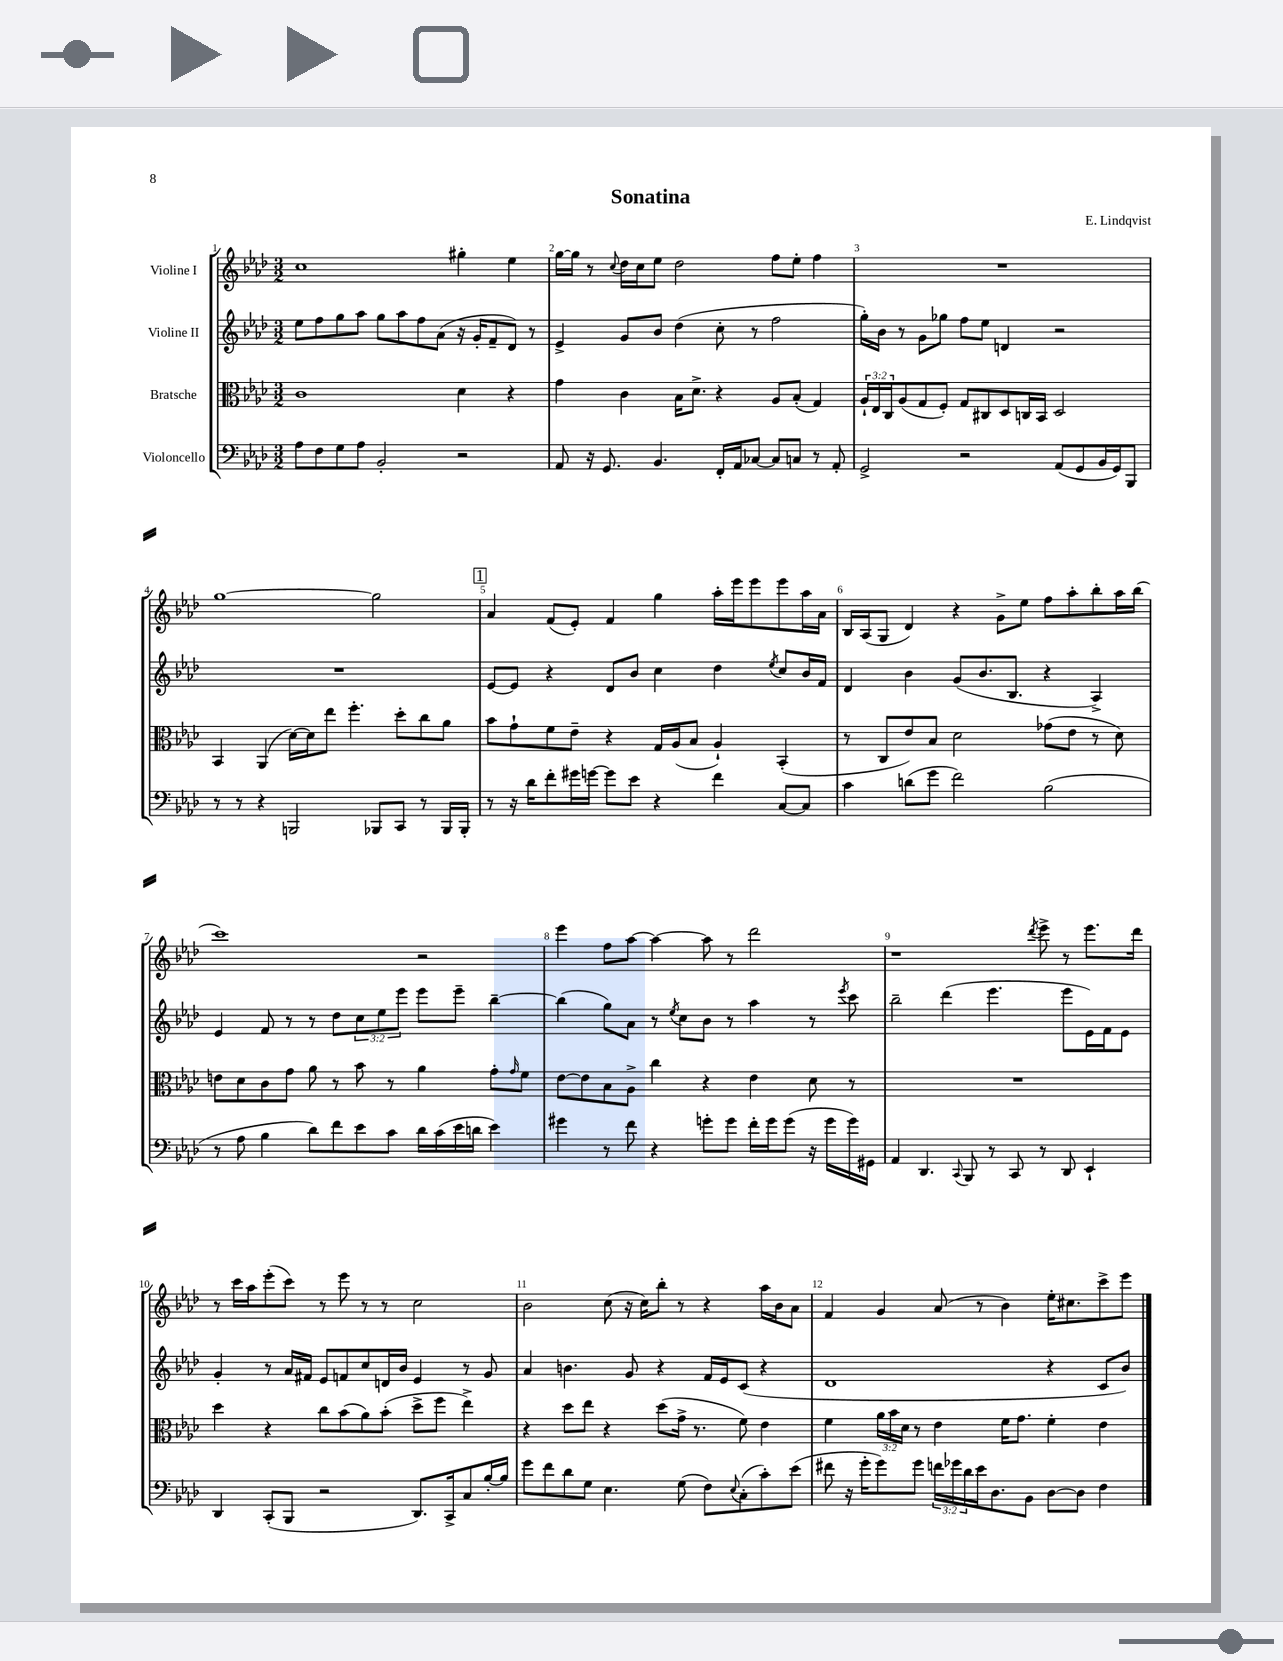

**kern	**kern	**kern	**kern
*staff4	*staff3	*staff2	*staff1
*clefF4	*clefC3	*clefG2	*clefG2
*k[b-e-a-d-]	*k[b-e-a-d-]	*k[b-e-a-d-]	*k[b-e-a-d-]
*M3/2	*M3/2	*M3/2	*M3/2
8A-	1c	8ee-	1cc
8F	.	8ff	.
8G	.	8gg	.
8A-	.	8aa-	.
2BB-'	.	8gg	.
.	.	8aa-	.
.	.	8ff	.
.	.	(8a-	.
2r	4d-	16r	4gg#'
.	.	16g'	.
.	.	8f~	.
.	4r	8d-)	4ee-
.	.	8r	.
=	=	=	=
8AA-	4g	4e-^	[16gg
.	.	.	16gg]
16r	.	.	8r
8.GG	.	.	.
.	.	.	8qqcc
.	4c	8g	16dd-
.	.	.	16cc
4.BB-	.	8b-	8ee-
.	16B-	(4dd-	2dd-
.	8.d-^	.	.
16FF'	4r	8cc'	.
16AA-	.	.	.
[8C-	.	8r	.
8C-]	8A-	2ff	8ff
8C	(8B-'	.	8ee-'
8r	4G)	.	4ff
8AA-'	.	.	.
=	=	=	=
2GG^	24A-`	16gg')	1.r
.	24E-	.	.
.	.	16b-	.
.	24C	.	.
.	(8A-	8r	.
.	8G	8g	.
.	8F')	8gg-	.
2r	8G	8ff	.
.	8C#	8ee-	.
.	8D-	4d	.
.	16C	.	.
.	16BB-	.	.
(8AA-	2D-	2r	.
8GG	.	.	.
16BB-	.	.	.
16GG)	.	.	.
8BBB-	.	.	.
=	=	=	=
8r	4BB-	1.r	[1gg
8r	.	.	.
4r	(4AA-	.	.
2BBB	[16d-)	.	.
.	16d-]	.	.
.	8ee-	.	.
.	4.ff'	.	.
8BBB-	.	.	2gg]
8CC	8dd-'	.	.
8r	8cc	.	.
16BBB-	8a-	.	.
16BBB-'	.	.	.
=	=	=	=
8r	8b-	[8e-	4a-
16r	8g`	8e-]	.
16d-	.	.	.
8f'	8f	4r	(8f
16g#	8e-~	.	8e-')
[16g	.	.	.
8g]	4r	8d-	4f
8e-	.	8b-	.
4r	16G	4cc	4gg
.	(16A-	.	.
.	8B-	.	.
4f	4A-`)	4dd-	16aa-'
.	.	.	16eee-
.	.	.	8eee-
.	.	8qee-	.
[8C	(4BB-'	8cc	8eee-
8C]	.	16b-	16aa-
.	.	16f	16a-
=	=	=	=
4c	8r	4d-	16B-
.	.	.	(16A-
.	8C	.	8G
(8d	8e-)	4b-	4d-)
8g	8B-	.	.
2f)	2d-	(8g	4r
.	.	8.b-	.
.	.	.	8g^
.	.	8.B-	.
.	.	.	8ee-
(2B-	(8g-	4r	8ff
.	8e-	.	8aa-'
.	8r	4A-^)	8bb-'
.	8d-)	.	16aa-
.	.	.	(16bb-
=	=	=	=
8r	8e	4e-	1ccc)
8A-	8d-	.	.
4B-	8c	8f	.
.	8g	8r	.
8d-)	8a-	8r	.
8f	8r	8dd-	.
8e-	8b-	12cc	.
.	.	12ee-	.
8c	8r	.	.
.	.	12eee-	.
16d-	4a-	8eee-	2r
(16c	.	.	.
16e-	.	8eee-~	.
16d	.	.	.
4e-)	8g'	[4bb-~	.
.	16qqg	.	.
.	8f	.	.
=	=	=	=
4g#	[8e-	(4bb-]	4eee-
.	8e-]	.	.
8r	8B-	8gg)	8ff
8f	8A-^	8a-	[8aa-
4r	4cc	8r	4aa-_
.	.	8qee-	.
.	.	8cc	.
8g'	4r	8b-	8aa-]
8g	.	8r	8r
16f'	4e-	4aa-	2ddd-
16g	.	.	.
(8g	.	.	.
16r	8d-	8r	.
16g	.	.	.
.	.	8qeee-	.
16g)	8r	8ccc	.
16GG#	.	.	.
=	=	=	=
4AA-	1.r	2bb-~	1r
4.DD-	.	.	.
.	.	(4ddd-	.
8qqCC	.	.	.
8BBB-	.	.	.
8r	.	4.eee-	.
8CC	.	.	.
.	.	.	8qddd-
8r	.	.	8eee-^
8DD-	.	8eee-	8r
4EE-`	.	16e-)	8.eee-
.	.	16f	.
.	.	8e-	.
.	.	.	16ddd-
=	=	=	=
4DD-	4dd-	4g'	8r
.	.	.	16ccc
.	.	.	16aa-
(8CC'	4r	8r	(8eee-'
8BBB-	.	16a-	8ccc)
.	.	16f#	.
2r	8cc	8e-	8r
.	(8b-	8f	8eee-
.	8a-)	8cc	8r
.	(8b-'	16d	8r
.	.	16b-	.
8.DD-)	8dd-^	4e-	2cc
.	8ff	.	.
16CC^	.	.	.
8C	4ee-^)	8r	.
[16B-'	.	8g	.
16B-]	.	.	.
=	=	=	=
8g	4r	4a-	2b-
8f	.	.	.
8d-	8dd-	4.b	.
8G	8ee-	.	.
4.E-	4r	.	(8cc
.	.	8g	16r
.	.	.	16cc)
.	(8dd-	4r	8bb-'
(8G	16g^	.	8r
.	8.r	.	.
8F)	.	16f	4r
.	.	16e-	.
8qqE-	.	.	.
(8C'	8f)	(8c	.
8c')	4e-	4r	16aa-
.	.	.	16b-
(8e-	.	.	8a-
=	=	=	=
8f#	4f	1d-	4f
16r	.	.	.
16g'	.	.	.
8g)	24a-	.	4g
.	24b-	.	.
.	24d-	.	.
8g	8r	.	.
24f	4e-	.	(8a-
24g-	.	.	.
24d-	.	.	.
16e-	.	.	8r
8.D-	.	.	.
.	16f	.	4b-)
.	8.g	.	.
8BB-	.	.	.
[8D-	4f'	4r	16ee-'
.	.	.	8.cc#
8D-]	.	.	.
4F	4e-	8c	8ccc^
.	.	8b-)	8eee-
==	==	==	==
*-	*-	*-	*-
